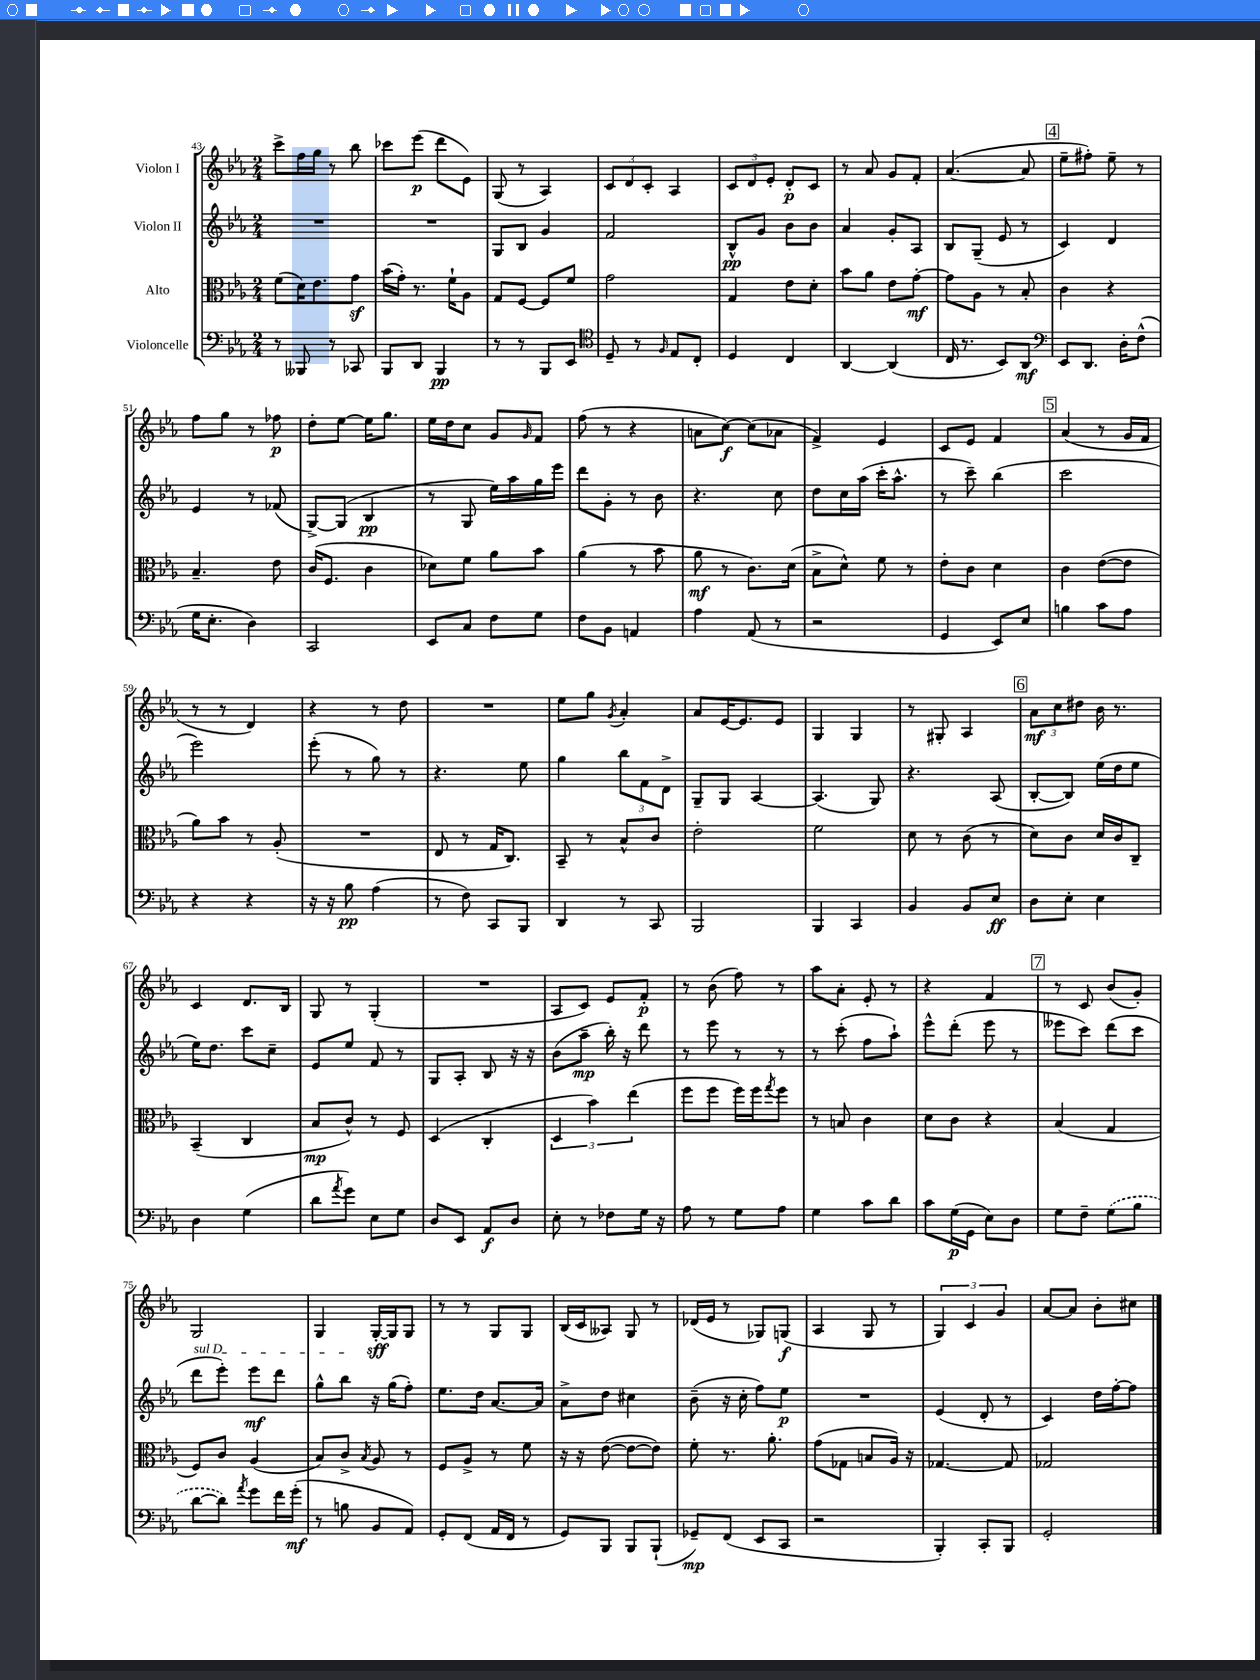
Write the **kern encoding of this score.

**kern	**kern	**kern	**kern
*staff4	*staff3	*staff2	*staff1
*clefF4	*clefC3	*clefG2	*clefG2
*k[b-e-a-]	*k[b-e-a-]	*k[b-e-a-]	*k[b-e-a-]
*M2/4	*M2/4	*M2/4	*M2/4
8r	(8f\L	2r	8ccc^\L
8BBB--/	16d\K)	.	16ff\L
.	8.e-\	.	16gg\JJ
8r	.	.	8r
8CC-/	8g\J	.	8bb-\
=	=	=	=
8BBB-/L	(16b-\LL	2r	8ccc-\L
.	16g'\JJ)	.	.
8DD/J	8.r	.	(8eee-\J
4BBB-/	.	.	8ddd\L
.	16f`\LK	.	.
.	8A-\J	.	8e-\J)
=	=	=	=
8r	8G/L	8G/L	(8G/
8r	[8F/J	8B-/J	8r
8BBB-/L	8F/]L	4g/	4A-/)
8EE-/J	8f/J	.	.
=	=	=	=
*clefC4	*	*	*
8D~/	2g\	2f/	12c/L
.	.	.	12d/
8r	.	.	.
.	.	.	12c'/J
16qqF/	.	.	.
8E-/L	.	.	4A-/
8C'/J	.	.	.
=	=	=	=
4D/	4G/	8B-^^/L	12c/L
.	.	.	12d/
.	.	8g/J	.
.	.	.	12e-'/J
4C/	8e-\L	8b-\L	8d'/L
.	8d'\J	8b-\J	8c/J
=	=	=	=
[4AA-/	8b-\L	4a-/	8r
.	8a-\J	.	8a-/
(4AA-/]	8e-\L	8g'/L	8g/L
.	[8g'\J	8A-/J	8f'/J
=	=	=	=
16C/	8g\]L	8B-/L	([4.a-/
8.r	.	.	.
.	8A-\J	(8G~/J	.
8BB-/L)	8r	8e-/	.
8AA-/J	8B-'/	8r	8a-/]
=	=	=	=
*clefF4	*	*	*
8EE-/L	4c\	4c/)	8ee-~\L
8.DD/J	.	.	8ff#'\J)
.	4r	4d/	8ee-~\
16D'\LK	.	.	.
(8F^^\J	.	.	8r
=	=	=	=
16G\LK	4.B-~/	4e-/	8ff\L
8.E-'\J	.	.	.
.	.	.	8gg\J
4D\)	.	8r	8r
.	8e-\	(8f-/	8ff-\
=	=	=	=
2CC/	(16c/LK	[8G^/L)	8dd'\L
.	8.F/J	.	.
.	.	(8G/]J	[8ee-\J
.	4c\	4B-/	16ee-\]LK
.	.	.	8.gg\J
=	=	=	=
8EE-/L	8d-\L)	8r	16ee-\LL
.	.	.	16dd\J
8C/J	8f\J	8G/	8cc\J
8F\L	8a-\L	16ee-\LL)	8g/L
.	.	16aa-\	.
.	.	.	16qqg/
8G\J	8b-\J	16gg\	8f/J
.	.	16eee-\JJ	.
=	=	=	=
8F\L	(4a-\	8ddd\L	(8ff\
8BB-\J	.	8g'\J	8r
4AA/	8r	8r	4r
.	8b-\	8b-\	.
=	=	=	=
4A-\	8a-\	4.r	8a\L
.	8r	.	[8cc\J)
(8AA-/	8.c\L)	.	(8cc\]L
8r	.	8cc\	8a-\J
.	(16d\Jk	.	.
=	=	=	=
2r	8B-^\L	8dd\L	4f^/)
.	8d^^\J)	16cc\L	.
.	.	(16aa-\JJ	.
.	8f\	16ccc'\LK	4e-/
.	.	8.aa-^^\J	.
.	8r	.	.
=	=	=	=
4GG/	8e-'\L	8r	8c/L
.	8c\J	8ccc~\)	8e-/J
8EE-/L)	4d\	(4bb-\	4f/
8E-/J	.	.	.
=	=	=	=
4B\	4c\	2ccc\	(4a-/
8c\L	([8e-\L	.	8r
8A-\J	8e-\]J	.	16g/LL
.	.	.	16f/JJ
=	=	=	=
4r	8a-\L)	2eee-\)	8r
.	8b-\J	.	8r
4r	8r	.	4d/)
.	(8A-'/	.	.
=	=	=	=
16r	2r	(8eee-'\	4r
16r	.	.	.
8B-\	.	8r	.
(4A-\	.	8gg\)	8r
.	.	8r	8dd\
=	=	=	=
8r	8E-/	4.r	2r
8F\)	8r	.	.
8CC/L	16G/LK	.	.
.	8.C/J)	.	.
8BBB-/J	.	8ee-\	.
=	=	=	=
4DD/	8BB-~/	4gg\	8ee-\L
.	8r	.	8gg\J
.	.	.	8qg/
8r	8B-^^/L	12bb-\L	4a-'/
.	.	12f\	.
8CC/	8c/J	.	.
.	.	12d^\J	.
=	=	=	=
2BBB-/	2e-'\	8G~/L	8a-/L
.	.	8G/J	[16e-/K
.	.	.	8.e-/]
.	.	[4A-/	.
.	.	.	8e-/J
=	=	=	=
4BBB-/	2f\	(4.A-/]	4G/
4CC/	.	.	4G/
.	.	8G/)	.
=	=	=	=
4BB-/	8d\	4.r	8r
.	8r	.	8G#'/
8BB-/L	(8c\	.	4A-/
8E-/J	8r	(8A-/	.
=	=	=	=
8D\L	8d\L)	[8B-'/L	12a-\L
.	.	.	12cc\
8E-'\J	8c\J	8B-/]J)	.
.	.	.	12dd#\J
4E-\	16d/LL	(16ee-\LL	16b-\
.	16c/J	16dd\J	8.r
.	8C~/J	8ee-\J	.
=	=	=	=
4D\	(4BB-~/	16ee-\LK)	4c/
.	.	8.dd\J	.
(4G\	4C/	8ccc\L	8.d/L
.	.	8cc~\J	.
.	.	.	16B-/Jk
=	=	=	=
8d\L	8B-/L	8e-/L	8G/
8qa-/	.	.	.
8g\J)	8c^^/J)	8ee-/J	8r
8E-\L	8r	8f/	(4G'/
8G\J	8F/	8r	.
=	=	=	=
8D/L	(4D/	8G/L	2r
8EE-/J	.	8A-'/J	.
8AA-/L	4C'/	8B-/	.
8D/J	.	16r	.
.	.	16r	.
=	=	=	=
8E-'\	6D/	(8b-\L	8A-/L
8r	.	8aa-~\J	8c/J)
.	6b-\)	.	.
8F-\L	.	16bb-'\)	8e-/L
.	.	16r	.
.	(6ee-\	.	.
16G\Jk	.	8ddd\	8f'/J
16r	.	.	.
=	=	=	=
8A-\	8ff\L	8r	8r
8r	8ff\J	8eee-\	(8b-\
8G\L	16ff\LL)	8r	8ff\)
.	16ff\J	.	.
.	8qgg/	.	.
8A-\J	8ff\J	8r	8r
=	=	=	=
4G\	8r	8r	8aa-\L
.	8B/	(8ccc'\	8a-'\J
8c\L	4c\	8ff\L	8e-'/
8d\J	.	8aa-`\J)	8r
=	=	=	=
8c\L	8d\L	8eee-^^\L	4r
(16G\L	8c\J	(8ddd'\J	.
16GG\JJ	.	.	.
8E-\L)	4r	8eee-\	4f/
8D\J	.	8r	.
=	=	=	=
8G\L	(4B-/	8eee--\L	8r
8F~\J	.	8ccc\J)	8c/
(8G\L	4G/	(8ddd\L	(8b-/L
8B-\J	.	8ccc\J	8g'/J)
=	=	=	=
[8d\L	8F/L)	8ddd\L	2G/
8d\]J)	8c/J	8eee-'\J)	.
8qa-/	.	.	.
8g\L	(4A-/	8eee-\L	.
16f\L	.	8ddd\J	.
(16g'\JJ	.	.	.
=	=	=	=
8r	8B-/L)	8gg^^\L	4G/
8B\	8c^/J	8bb-\J	.
.	8qB-/	.	.
8BB-/L	8A-/	16r	[16G'/LL
.	.	(16gg\LK	16G/]J
8AA-/J)	8r	8ff'\J)	8G/J
=	=	=	=
8GG'/L	8F/L	8.ee-\L	8r
(8FF/J	8A-^/J	.	8r
.	.	16dd\Jk	.
16AA-/LL	8r	[8.a-/L	8G/L
16FF/JJ	.	.	.
8r	8f\	.	8G/J
.	.	16a-/]Jk	.
=	=	=	=
8GG/L)	16r	8a-^\L	(16B-/LL
.	16r	.	16c/J
8BBB-/J	([8e-\	8dd\J	8A--/J)
8BBB-/L	8e-\_L	4cc#\	8G/
(8BBB-`/J	8e-\]J)	.	8r
=	=	=	=
8GG-~/L)	8f'\	(8b-~\	(16d-/LL
.	.	.	16e-/JJ
(8FF/J	8.r	16r	8r
.	.	16cc'\	.
8EE-/L	.	8ff\L)	8G-/L)
.	8.a-'\	.	.
8CC/J	.	8ee-\J	(8G/J
=	=	=	=
2r	(8g\L	2r	4A-/
.	8G-\J	.	.
.	8B/L	.	8G/
.	16A-/Jk)	.	8r
.	16r	.	.
=	=	=	=
4BBB-'/)	[4.G-/	(4e-/	6G/)
.	.	.	6c/
8CC'/L	.	8d'/	.
.	.	.	6g/
8BBB-/J	8G-/]	8r	.
=	=	=	=
2GG'/	2G-/	4c/)	[8a-/L
.	.	.	8a-/]J
.	.	16dd\LL	8b-'\L
.	.	[16ff'\J	.
.	.	8ff\]J	8cc#\J
==	==	==	==
*-	*-	*-	*-
